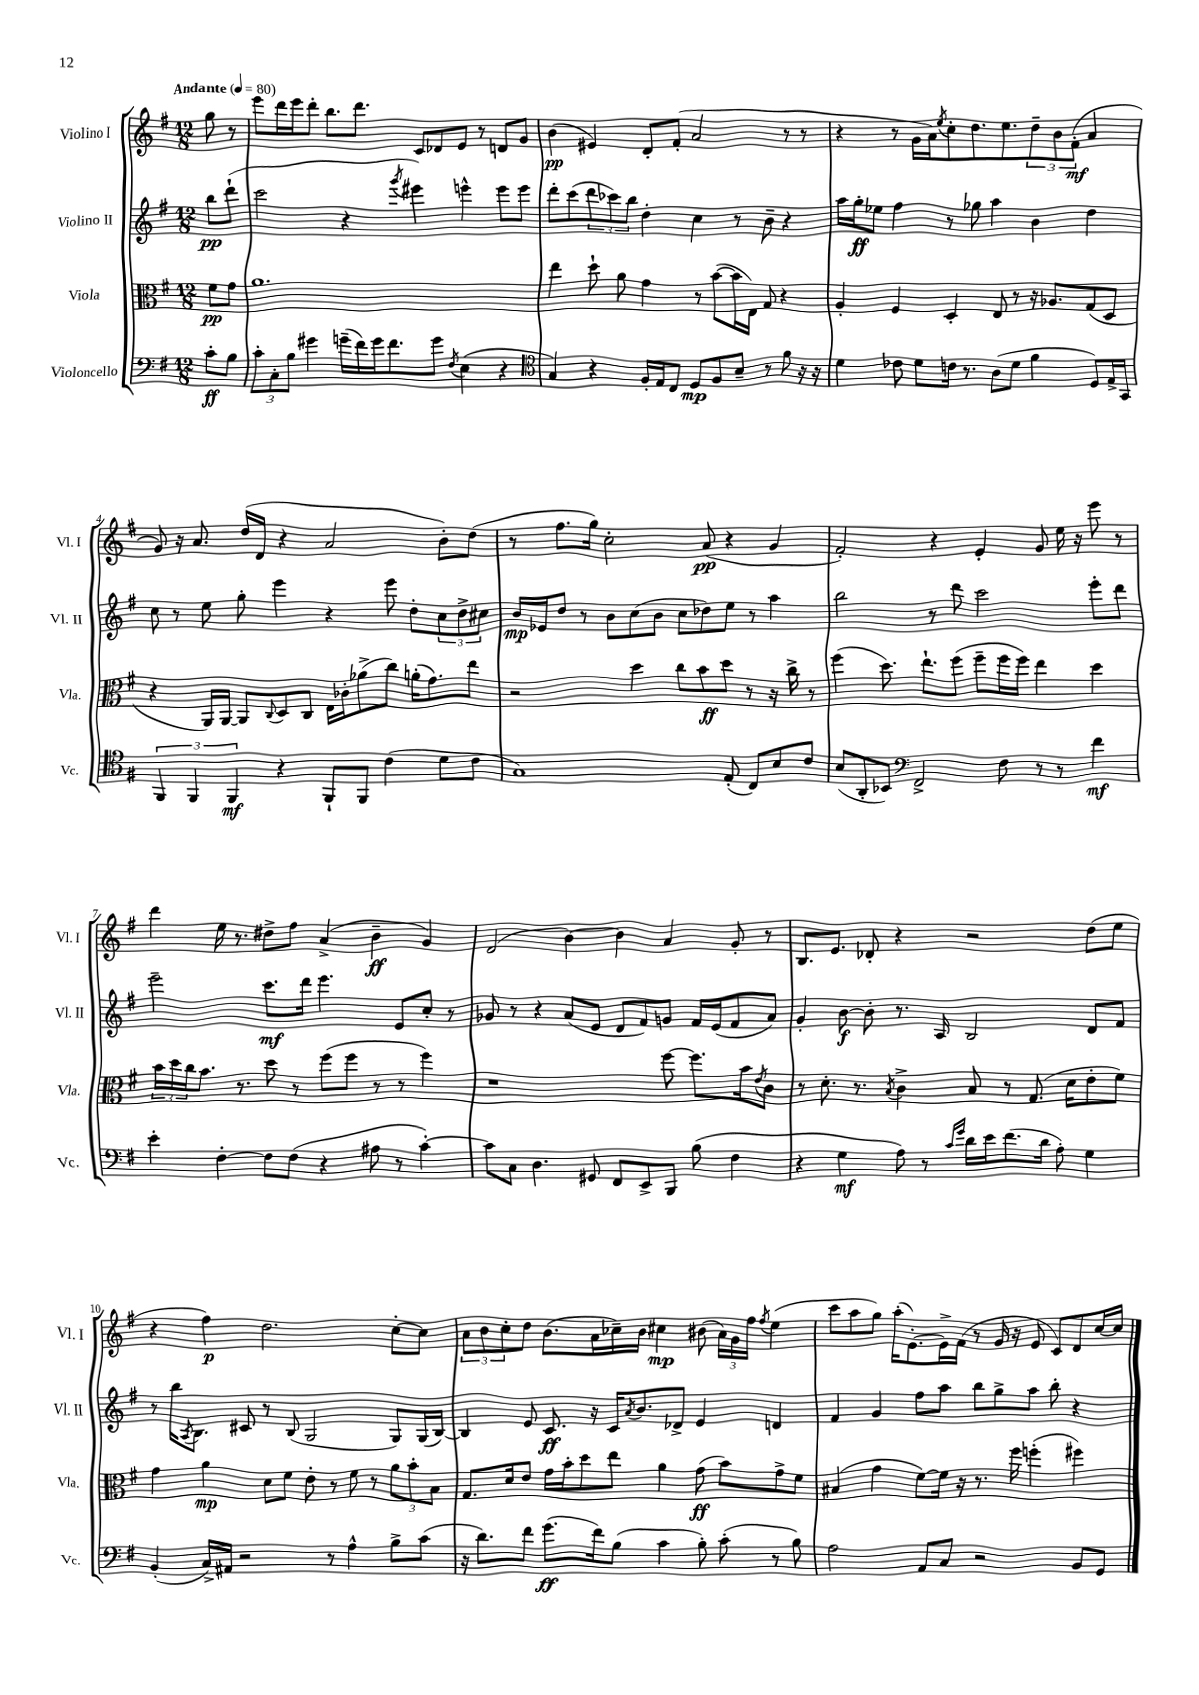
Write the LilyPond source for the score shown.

<<
\new StaffGroup <<
\new Staff = "s0" \with { instrumentName = "Violino I" shortInstrumentName = "Vl. I" } {
    \clef treble \key g \major \numericTimeSignature \time 12/8 \partial 4 \tempo "Andante" 4 = 80
    g''8 r8 |
    e'''8 d'''16 e'''16 d'''8-. b''8. d'''8. c'8 des'8 e'8 r8 d'8 g'8 |
    b'4\pp( eis'4) d'8-. fis'8-.( a'2 r8 r8 |
    r4 r8 g'16 a'16) \acciaccatura { e''8 } c''8-. d''8. e''8. \tuplet 3/2 { d''8-- b'8 fis'8-.\mf( } a'4 |
    g'8) r16 a'8. d''16( d'16 r4 a'2 b'8-.) d''8( |
    r8 fis''8. g''16) c''2-. a'8\pp( r4 g'4 |
    fis'2-.) r4 e'4-. g'8 e''16 r16 e'''8 r8 |
    d'''4 e''16 r8. dis''8-> fis''8 a'4->( b'4--\ff g'4) |
    d'2( b'4~) b'4 a'4 g'8-. r8 |
    b8. e'8. des'8-. r4 r2 d''8( e''8 |
    r4 fis''4\p) d''2. c''8~-. c''8 |
    \tuplet 3/2 { a'8 b'8 c''8-. } d''8 b'8.( a'16 ces''16--) b'16 cis''4\mp bis'8( \tuplet 3/2 { a'16) g'16 fis''16 } \acciaccatura { fis''8 } e''4( |
    c'''8 a''8 g''8) a''16-.( e'8.~-.) e'16-> fis'16( r8 g'16 r16 e'8 c'8) d'8 c''16~ c''16 \bar "|." |
}
\new Staff = "s1" \with { instrumentName = "Violino II" shortInstrumentName = "Vl. II" } {
    \clef treble \key g \major \numericTimeSignature \time 12/8 \partial 4
    b''8\pp d'''8-!( |
    c'''2 r4 \acciaccatura { g'''8 } eis'''4) e'''4-^ e'''8 e'''8 |
    d'''8-. c'''8( \tuplet 3/2 { d'''8 ces'''8) b''8 } d''4-. c''4 r8 b'8-- r4 |
    a''16 g''16-.\ff ees''8 fis''4 r8 ges''8 a''4 b'4 d''4 |
    c''8 r8 e''8 g''8-. e'''4 r4 e'''8 d''8-. \tuplet 3/2 { c''8 d''8-> cis''8 } |
    b'16\mp ees'16 d''8 r8 b'8 c''8( b'8 c''8 des''8) e''8 r8 a''4 |
    b''2 r8 d'''8 c'''2 e'''8-. d'''8 |
    e'''2-- c'''8.\mf d'''16 e'''4. e'8 c''8-. r8 |
    ges'8 r8 r4 a'8( e'8 d'8 fis'8) g'8 fis'16 e'16( fis'8 a'8) |
    g'4-. b'8~\f b'8-. r8. a16 b2 d'8 fis'8 |
    r8 b''16 \acciaccatura { a8 } b8. cis'8 r8 b8( g2 g8) g16( b16~) |
    b4 e'8 c'8.\ff r16 c'16 \acciaccatura { a'8 } b'8. des'8-> e'4 d'4 |
    fis'4 g'4 fis''8 a''8 b''8 g''8-> a''8 b''8-. r4 \bar "|." |
}
\new Staff = "s2" \with { instrumentName = "Viola" shortInstrumentName = "Vla." } {
    \clef alto \key g \major \numericTimeSignature \time 12/8 \partial 4
    fis'8\pp g'8 |
    a'1. |
    e''4 d''8-! a'8 g'4 r8 b'8~( b'16 e16) g8 r4 |
    a4-. fis4 d4-. e8 r8 r16 aes8. g8( d8 |
    r4 a,16) a,16~ a,8 \appoggiatura { c8 } d8 c8 e16 ces'16-. aes'8->( c''8) a'16-.( g'8.) e''8 |
    r2 d''4 c''8 b'8\ff d''8 r8 r16 c''16-> r8 |
    fis''4( d''8.) e''8.-! fis''8( fis''8-- fis''16 fis''16) e''4 d''4 |
    \tuplet 3/2 { b'16 d''16 c''16 } b'8. r8. d''8 r8 fis''8( fis''8 r8 r8 fis''4) |
    r1 fis''8~ fis''8. b'16 \acciaccatura { e'8 } c'8 |
    r8 d'8.-. r8. \acciaccatura { b8 } c'4-> b8 r8 g8.( d'16 e'8-. fis'8) |
    g'4 a'4\mp d'8 fis'8 e'8-. r8 fis'8 r8 \tuplet 3/2 { a'8 b'8-. b8 } |
    g8. d'16 e'8 g'16 b'16-. d''8 e''8 a'4 g'8\ff( b'8) g'8-> fis'8 |
    bis4( g'4 fis'8~) fis'16 r16 r8. fis''16 f''4-.( fis''4) \bar "|." |
}
\new Staff = "s3" \with { instrumentName = "Violoncello" shortInstrumentName = "Vc." } {
    \clef bass \key g \major \numericTimeSignature \time 12/8 \partial 4
    c'8-.\ff b8 |
    \tuplet 3/2 { c'8-. c8-. b8 } gis'4 g'16--( fis'16) g'16 fis'8. g'8 \acciaccatura { fis8 } e4( r4 |
    \clef tenor g4) r4 fis16-. e16 c8 d8\mp fis8 b8-- r8 fis'8 r16 r16 |
    d'4 ces'8 d'8 c'16 r8. a8( d'8 fis'4 d8) e16-> g,16 |
    \tuplet 3/2 { fis,4 fis,4 fis,4\mf } r4 fis,8-! fis,8 c'4( d'8 c'8 |
    g1) e8-.( c8) b8 c'8 |
    b8( a,8-. bes,8) \clef bass fis,2-> fis8 r8 r8 fis'4\mf |
    e'4-. fis4~-. fis8 fis8( r4 ais8 r8 c'4~-.) |
    c'8 c8 d4. gis,8 fis,8 e,8-> b,,8 b8( fis4 |
    r4 g4\mf a8) r8 \grace { c'16 g'16 } d'16 e'16 fis'8.( d'16 a8-.) g4 |
    b,4-.( c16->) ais,16 r2 r8 a4-^ b8-> c'8( |
    r16 d'8.) fis'8 g'8.\ff( fis'16) b8( c'4 b8-.) c'8-.( r8 b8) |
    a2 a,8 c8 r2 b,8 g,8 \bar "|." |
}
>>
>>
